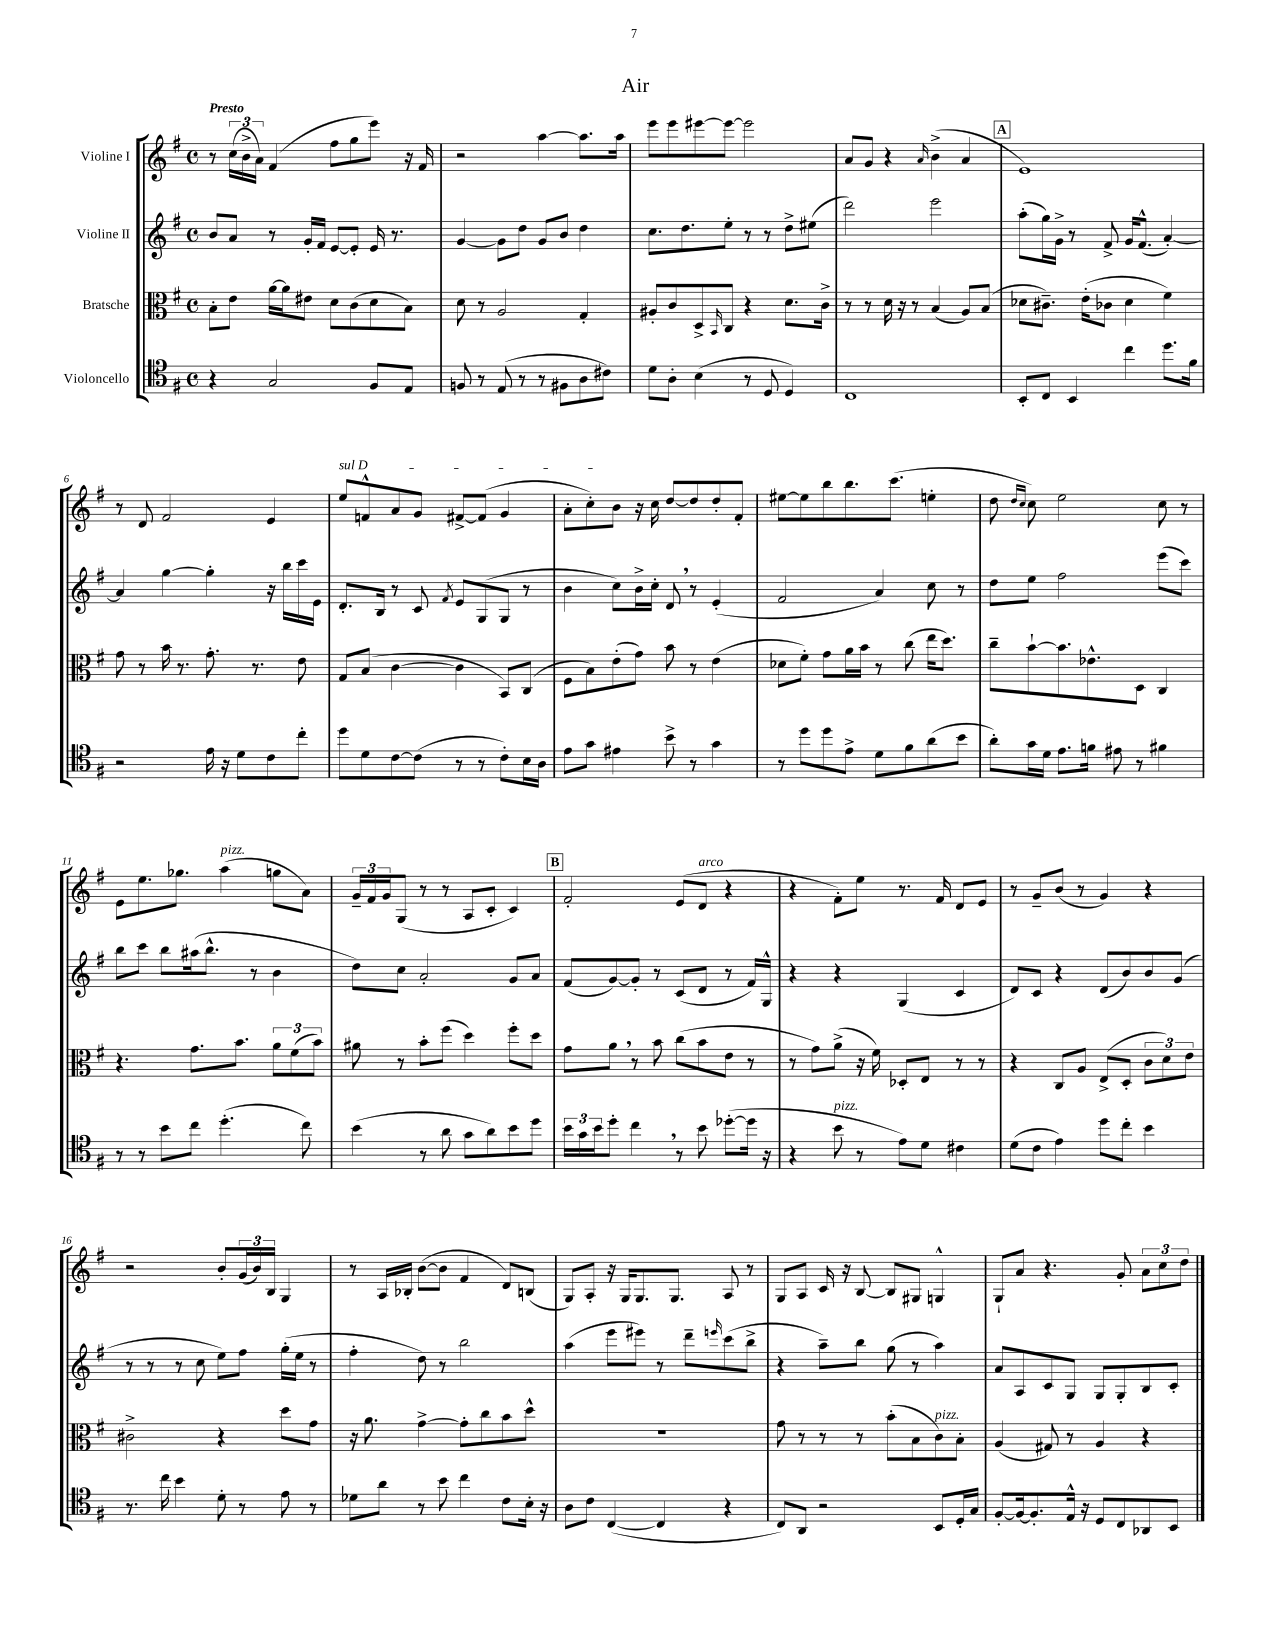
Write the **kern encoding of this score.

**kern	**kern	**kern	**kern
*staff4	*staff3	*staff2	*staff1
*clefC4	*clefC3	*clefG2	*clefG2
*k[f#]	*k[f#]	*k[f#]	*k[f#]
*M4/4	*M4/4	*M4/4	*M4/4
*met(c)	*met(c)	*met(c)	*met(c)
4r	8B'\L	8b/L	8r
.	8e\J	8a/J	(24cc\LL
.	.	.	24b^\
.	.	.	24a\JJ)
2G/	[16a\LL	8r	(4f#/
.	16a\]J	.	.
.	8e#\J	16g'/LL	.
.	.	16f#/JJ	.
.	8d\L	[8e/L	8ff#\L
.	(8c\	8e'/]J	8gg\
8F#/L	8d\	16e/	8eee\J)
.	.	8.r	.
8E/J	8B\J)	.	16r
.	.	.	16f#/
=	=	=	=
8F/	8d\	[4g/	2r
8r	8r	.	.
(8E/	2A/	8g\]L	.
8r	.	8dd\J	.
8r	.	8g/L	[4aa\
8F#\L	.	8b/J	.
8A\	4G'/	4dd\	8.aa\]L
8c#\J)	.	.	.
.	.	.	16aa\Jk
=	=	=	=
8d\L	8A#'/L	8.cc\L	8eee\L
8A'\J	8c/	.	8eee\
.	.	8.dd\	.
(4B\	8D^/	.	[8eee#\
.	16qqBB/	.	.
.	8C/J	8ee'\J	8eee#\_J
8r	4r	8r	2eee#\]
8D/	.	8r	.
4D/)	8.d\L	8dd^\L	.
.	.	(8ee#\J	.
.	16c^\Jk	.	.
=	=	=	=
1C	8r	2ddd\)	8a/L
.	8r	.	8g/J
.	16d\	.	4r
.	16r	.	.
.	8r	.	.
.	.	.	16qqa/
.	(4B/	2eee\	(4b^\
.	8A/L)	.	4a/
.	(8B/J	.	.
=	=	=	=
8BB'/L	8d-\L	(8aa'\L	1e)
8C/J	8.c#~\J)	16gg\L)	.
.	.	16g^\JJ	.
4BB/	.	8r	.
.	(16e'\LK	.	.
.	8c-\J	8f#^/	.
4cc\	4d-\	16g/LK	.
.	.	(8.f#^^/J	.
8.dd\L	4f#\)	[4a'/)	.
16f#\Jk	.	.	.
=	=	=	=
2r	8g\	4a/]	8r
.	8r	.	8d/
.	16b\	[4gg\	2f#/
.	8.r	.	.
16e\	8.g'\	4gg'\]	.
16r	.	.	.
8d\L	.	.	.
.	8.r	.	.
8c\	.	16r	4e/
.	.	16bb\LL	.
8cc'\J	8e\	16ccc\	.
.	.	16e\JJ	.
=	=	=	=
8dd\L	8G/L	8.d'/L	8ee/L
8d\	(8B/J	.	8f^^/
.	.	16B/Jk	.
[8c\	[4c\	8r	8a/
(8c\]J	.	8c/	8g/J
.	.	8qf#/	.
8r	4c\]	8e/L	[8f#^/L
8r	.	(8G/	(8f#/]J
8c'\L)	8BB/L)	8G/J	4g/
16B\L	(8C/J	8r	.
16A\JJ	.	.	.
=	=	=	=
8e\L	8F#\L	4b\	8a'\L
8g\J	8B\)	.	8cc'\)
4e#\	(8e'\	8cc\L)	8b\J
.	8g\J)	16b^\L	16r
.	.	16cc'\JJ	16cc\
8b^\	8b\	8d/	[8dd/L
8r	8r	8r	8dd/]
4g\	(4e\	(4e'/	8dd'/
.	.	.	8f#'/J
=	=	=	=
8r	8d-\L	2f#/	[8ee#\L
8dd\L	8f#'\J)	.	8ee#\]
8dd\	8g\L	.	8bb\
8e^\J	16a\L	.	8.bb\
.	16b\JJ	.	.
8d\L	8r	4a/)	.
.	.	.	(8.ccc\J
8f#\	(8cc\	.	.
(8a\	16ee\LK	8cc\	4ee'\
.	8.dd\J)	.	.
8b\J	.	8r	.
=	=	=	=
8a'\L)	8cc~\L	8dd\L	8dd\
.	.	.	16qqdd/LL
.	.	.	16qqcc/JJ
16g\L	[8b`\	8ee\J	8cc\)
16d\JJ	.	.	.
8.e\L	8.b\]	2ff#\	2ee\
16f\Jk	8.e-^^\	.	.
8e#\	.	.	.
8r	8D\J	.	.
4f#\	4C/	(8eee\L	8cc\
.	.	8ccc\J)	8r
=	=	=	=
8r	4.r	8bb\L	8e\L
8r	.	8ccc\J	8.ee\
8b\L	.	8bb\L	.
.	.	.	8.gg-\J
8cc\J	8.g\L	(16aa#\k	.
.	.	8.bb^^\J	.
(4.dd'\	.	.	(4aa\
.	8.b\J	.	.
.	.	8r	.
.	12a\L	4b\	8gg\L
.	(12f#\	.	.
8cc\)	.	.	8a\J)
.	12b\J)	.	.
=	=	=	=
(4b\	8a#\	8dd\L)	24g~/LL
.	.	.	24f#/
.	.	.	24g/J
.	8r	8cc\J	(8G/J
8r	8b'\L	2a'/	8r
8a\	(8ff#\J	.	8r
8g\L	4dd\)	.	8A/L
8a\)	.	.	8c'/J
8b\	8ff#'\L	8g/L	4c/)
8dd\J	8dd\J	8a/J	.
=	=	=	=
24b\LL	8g\L	(8f#/L	2f#'/
24g\	.	.	.
24b\J	.	.	.
8dd'\J	8a\J	[8g/)	.
4cc\	8r	8g'/]J	.
.	8b\	8r	.
8r	(8cc\L	(8c/L	(8e/L
8b\	8b\	8d/J	8d/J
([8dd-'\L	8e\J	8r	4r
16dd-\]Jk	8r	16f#/LL)	.
16r	.	16G^^/JJ	.
=	=	=	=
4r	8r	4r	4r
.	8g\L)	.	.
8b\	(8a^\J	4r	8f#'\L)
8r	16r	.	8ee\J
.	16f#\)	.	.
8e\L)	8D-'/L	(4G/	8.r
8d\J	8E/J	.	.
.	.	.	16f#/
4c#\	8r	4c/	8d/L
.	8r	.	8e/J
=	=	=	=
(8d\L	4r	8d/L)	8r
8c\J	.	8c/J	8g~/L
4e\)	8C/L	4r	(8b/J
.	8A/J	.	8r
8dd\L	(8E^/L	(8d/L	4g/)
8cc'\J	8D'/J	8b/)	.
4b\	12c\L	8b/	4r
.	12d\)	.	.
.	.	(8g/J	.
.	12e\J	.	.
=	=	=	=
8.r	2c#^\	8r	2r
.	.	8r	.
16cc\	.	.	.
4b\	.	8r	.
.	.	8cc\	.
8d'\	4r	8ee\L)	8b'/L
8r	.	8ff#\J	(24g/L
.	.	.	24b/)
.	.	.	24B/JJ
8e\	8dd\L	(16gg'\LL	4G/
.	.	16ee\JJ	.
8r	8g\J	8r	.
=	=	=	=
8d-\L	16r	4ff#'\	8r
.	8.a\	.	.
8a\J	.	.	16A/LL
.	.	.	16B-'/JJ
8r	[4g^\	8dd\)	([8b\L
8b\	.	8r	8b\]J
4cc\	8g'\]L	2bb\	4f#/
.	8cc\	.	.
8c\L	8b\	.	8d/L)
16B'\Jk	8dd^^\J	.	(8B/J
16r	.	.	.
=	=	=	=
8A\L	1r	(4aa\	8G/L)
8c\J	.	.	8A'/J
([4C/	.	8eee\L	16r
.	.	.	16G/LK
.	.	8eee#\J)	8.G/
4C/]	.	8r	.
.	.	.	8.G/J
.	.	8ddd~\L	.
.	.	16qqeee/	.
4r	.	(8ccc\	8A/
.	.	8bb^\J	8r
=	=	=	=
8C/L)	8g\	4r	8G/L
8AA/J	8r	.	8A/J
2r	8r	8aa~\L)	16c/
.	.	.	16r
.	8r	8bb\J	[8B/
.	(8b'\L	(8gg\	8B/]L
.	8B\	8r	8G#/J
8BB/L	8c\)	4aa\)	4G^^/
16D'/L	8B'\J	.	.
16G/JJ	.	.	.
=	=	=	=
[8F#'/L	(4A/	8a/L	8G`/L
16F#/_k	.	8A/	8a/J
8.F#'/]	.	.	.
.	8G#/)	8c/	4.r
16E^^/Jk	8r	8G/J	.
16r	.	.	.
8D/L	4A/	8G/L	.
8C/	.	8G'/	8g'/
8AA-/	4r	8B/	12a\L
.	.	.	12cc\
8BB/J	.	8c'/J	.
.	.	.	12dd\J
==	==	==	==
*-	*-	*-	*-
